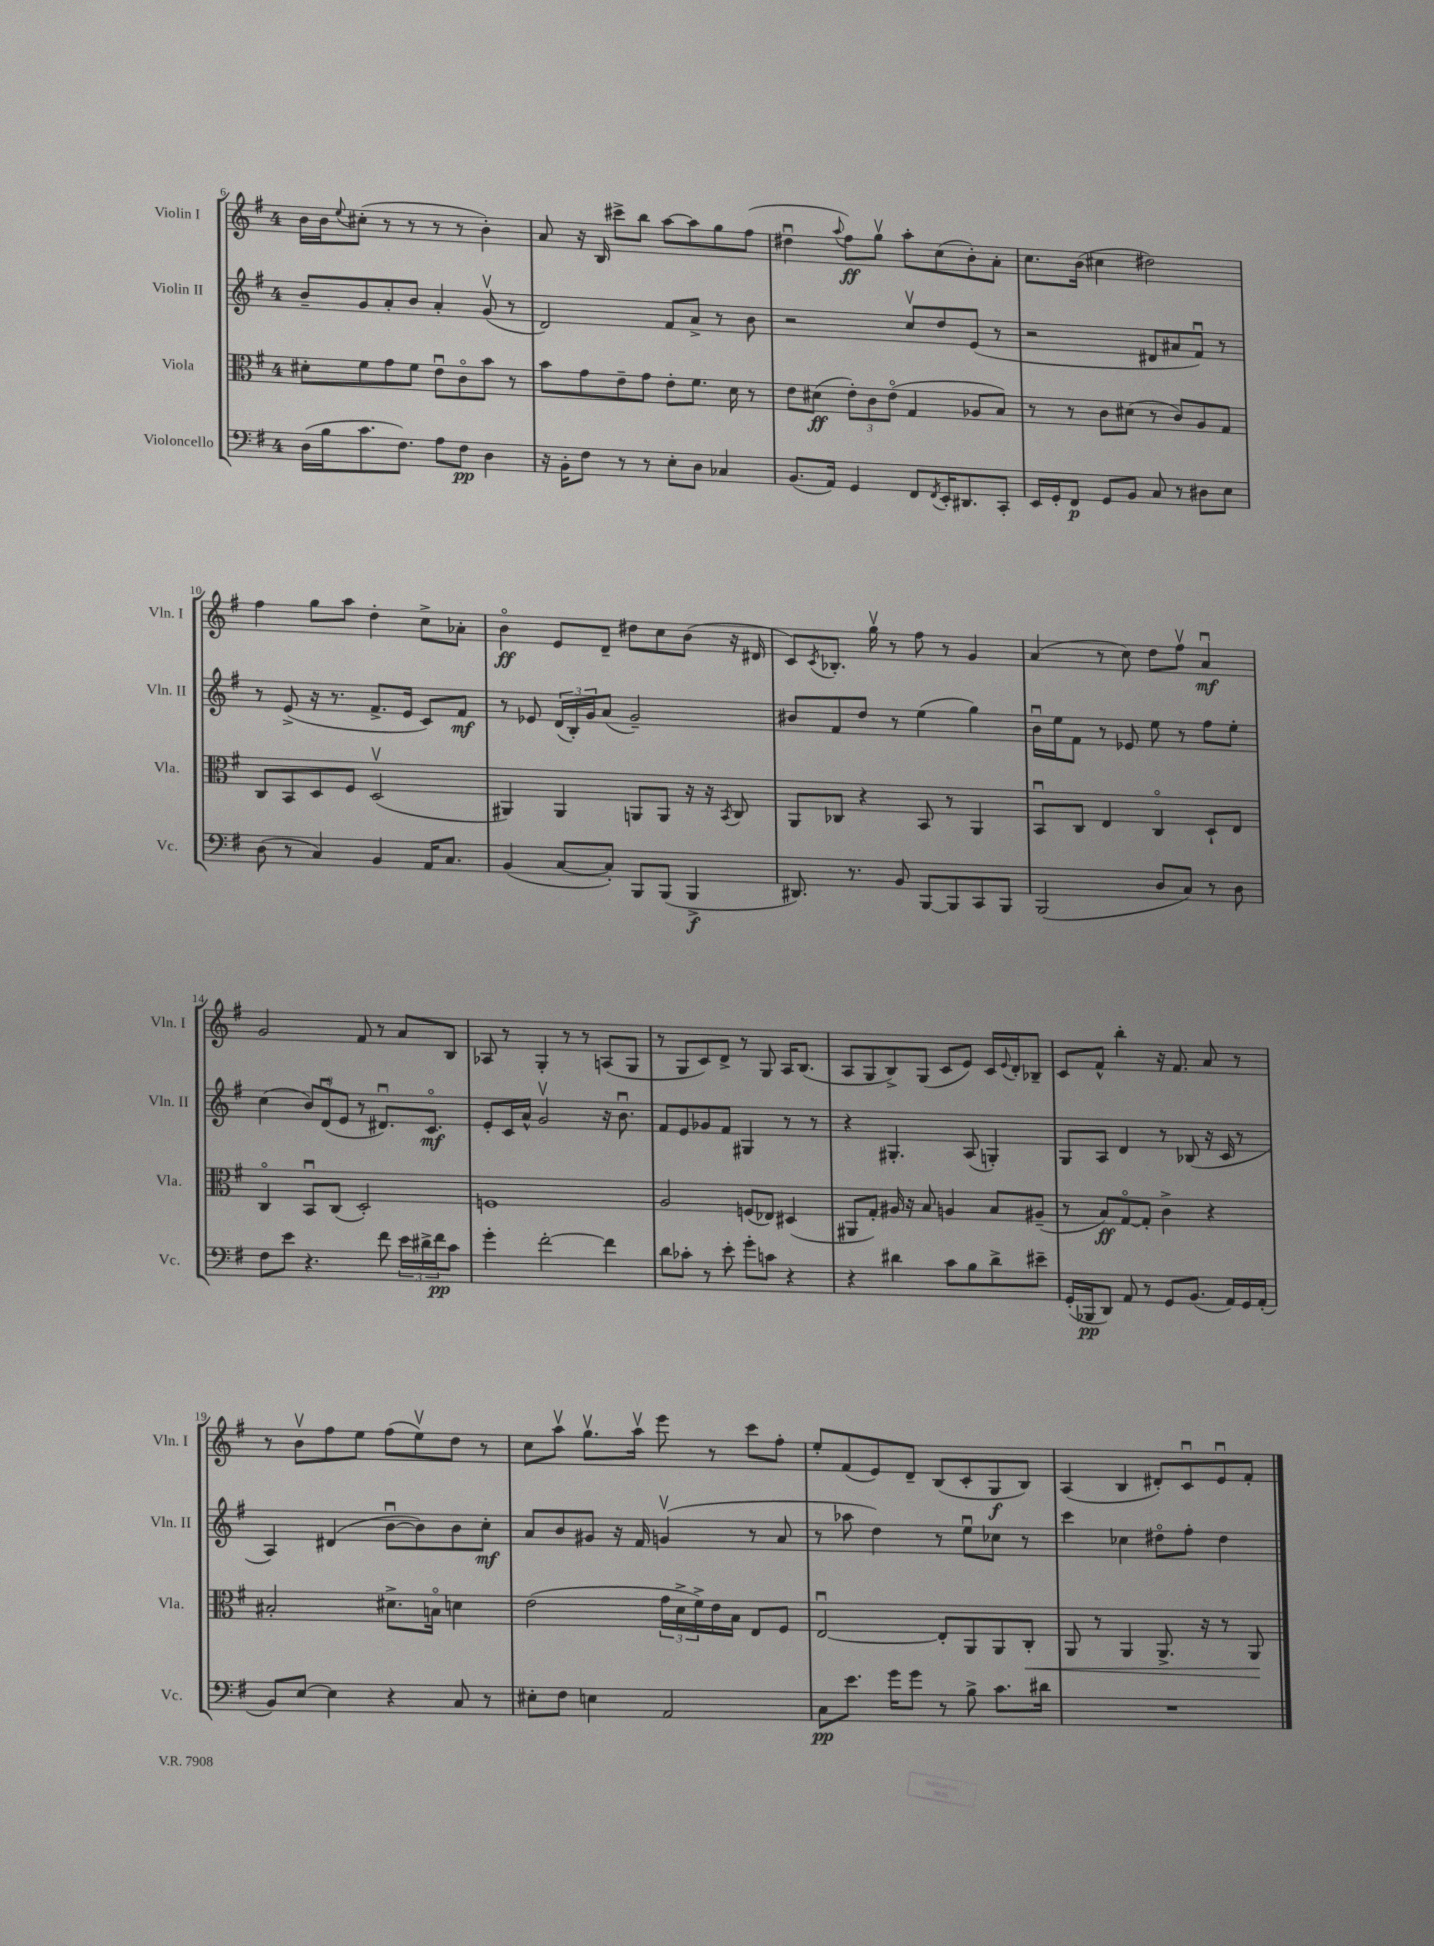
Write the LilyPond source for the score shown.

<<
\new StaffGroup <<
\new Staff = "s0" \with { instrumentName = "Violin I" shortInstrumentName = "Vln. I" } {
    \clef treble \key g \major \once \override Staff.TimeSignature.style = #'single-digit \time 4/4
    b'16 b'16 \appoggiatura { e''8 } cis''8-.( r8 r8 r8 r8 b'4-.) |
    a'8 r16 b16 cis'''8-> b''8 a''8~ a''8 g''8 fis''8( |
    dis''4\downbow \appoggiatura { a''8 } fis''8\ff) g''8\upbow a''8-. c''8( b'8-.) a'8-. |
    c''8. b'16( cis''4 dis''2) |
    fis''4 g''8 a''8 d''4-. c''8-> aes'8-. |
    b'4\flageolet\ff e'8 d'8-- dis''8 c''8 b'8( r16 dis'16 |
    c'8) \acciaccatura { c'8 } bes8.-. g''16\upbow r8 fis''8 r8 g'4 |
    a'4( r8 c''8) d''8 fis''8\upbow a'4\downbow\mf |
    g'2 fis'8 r8 a'8 b8 |
    aes8 r8 g4-. r8 r8 a8( g8 |
    r8 g8 c'8) d'8-> r8 g8 a16 b8.( |
    a8 g8 b8->) g8( c'8 e'8) c'16 \appoggiatura { e'8 } d'16-. bes8-- |
    c'8 fis'8-^ b''4-. r16 fis'8. a'8 r8 |
    r8 b'8\upbow fis''8 e''8 fis''8( e''8\upbow) d''8 r8 |
    c''8 a''8\upbow g''8.\upbow a''16\upbow e'''8 r8 c'''8 fis''8-. |
    e''8-. fis'8( e'8) d'8-- b8( c'8-. g8\f b8) |
    a4( b4 dis'8-.) c'8\downbow e'8\downbow fis'8-. \bar "|." |
}
\new Staff = "s1" \with { instrumentName = "Violin II" shortInstrumentName = "Vln. II" } {
    \clef treble \key g \major \once \override Staff.TimeSignature.style = #'single-digit \time 4/4
    b'8-- g'8 a'8-. b'8 a'4-. g'8\upbow( r8 |
    d'2) fis'8 a'8-> r8 b'8 |
    r2 c''8\upbow d''8 e'8( r8 |
    r2 dis'8 ais'8 fis'8\downbow) r8 |
    r8 e'8->( r16 r8. fis'8.-> e'16 c'8) fis'8\mf |
    r8 ees'8 \tuplet 3/2 { d'16( b16-.) g'16 } a'8( g'2--) |
    bis'8 fis'8 d''8 r8 e''4( g''4) |
    b'16\downbow e''16 fis'8 r8 ees'8 e''8 r8 fis''8 e''8-. |
    c''4( \tuplet 3/2 { b'8) d'8\downbow( e'8 } r8 dis'8.\downbow) c'8.\flageolet\mf |
    e'8-. c'16 a'16-^ g'2\upbow r16 b'8.\downbow |
    fis'8 e'8 ges'8 fis'8 gis4 r8 r8 |
    r4 gis4.-. a8( g4-.) |
    g8 a8 d'4 r8 bes8( r16 c'16 r8 |
    a4) dis'4( b'8~\downbow b'8) b'8 c''8-.\mf |
    a'8 b'8 gis'8 r16 fis'16 g'4\upbow( r8 a'8 |
    r8 aes''8 d''4) r8 e''8\downbow ces''8 r8 |
    c'''4 ces''4 dis''8\flageolet fis''8-. dis''4 \bar "|." |
}
\new Staff = "s2" \with { instrumentName = "Viola" shortInstrumentName = "Vla." } {
    \clef alto \key g \major \once \override Staff.TimeSignature.style = #'single-digit \time 4/4
    dis'8-. fis'8 g'8 fis'8 e'8\downbow c'8\flageolet b'8 r8 |
    b'8 g'8 e'8-- g'8 e'8-. fis'8. d'16 r8 |
    e'8 dis'8\ff( \tuplet 3/2 { e'8-.) c'8 e'8\flageolet( } g4 aes8 b8) |
    r8 r8 c'8 dis'8( r8 c'8) a8 g8 |
    c8 b,8 d8 fis8 d2\upbow( |
    ais,4) ais,4 a,8 a,8 r16 r16 \acciaccatura { b,8 } c8 |
    a,8 ces8 r4 b,8 r8 a,4 |
    b,8\downbow c8 e4 c4\flageolet d8-! e8 |
    c4\flageolet b,8\downbow c8( d2-.) |
    f1 |
    a2 f8( ees8) dis4( |
    ais,8 g8-.) ais16 r16 b8 a4 b8 ais8--( |
    r8 b8\ff) g8~\flageolet g8-. c'4-> r4 |
    bis2-. dis'8.-> b16\flageolet d'4 |
    e'2( \tuplet 3/2 { g'16 d'16-> fis'16->) } e'16 b16 e8 fis8 |
    e2~\downbow e8-. a,8 a,8 c8-.\< |
    a,8 r8 a,4 a,8.-> r16 r8 a,8\! \bar "|." |
}
\new Staff = "s3" \with { instrumentName = "Violoncello" shortInstrumentName = "Vc." } {
    \clef bass \key g \major \once \override Staff.TimeSignature.style = #'single-digit \time 4/4
    d16( b16 c'8. fis8.) a8 fis8\pp d4 |
    r16 b,16-. fis8 r8 r8 e8-. d8 ces4 |
    b,8.( a,16) g,4 fis,8 \acciaccatura { fis,8 } e,16-. dis,8. c,8-. |
    e,16 g,16-. fis,8\p g,8 b,8 c8 r8 dis8 e8 |
    d8( r8 c4) b,4 a,16 c8. |
    b,4( c8~ c8-.) b,,8 b,,8( b,,4->\f |
    dis,8.) r8. b,8 b,,8~ b,,8 c,8 b,,8 |
    b,,2( d8 c8) r8 d8 |
    fis8 e'8 r4. fis'8 \tuplet 3/2 { e'16 dis'16-> fis'16\pp } c'8 |
    g'4-. fis'2~-. fis'4 |
    d'8 ces'8-. r8 e'8-. g'8-. c'8 r4 |
    r4 dis'4 c'8 b8 dis'8-> eis'8-- |
    g,16-.( bes,,16\pp d,8) a,8 r8 g,8 b,8.( a,16) g,16 a,16-.( |
    b,8) e8~ e4 r4 c8 r8 |
    eis8-. fis8 e4 a,2 |
    c8\pp e'8. g'16 g'8 r8 b8-> c'8. dis'16 |
    R1 \bar "|." |
}
>>
>>
\layout { \context { \Score currentBarNumber = #6 } }
